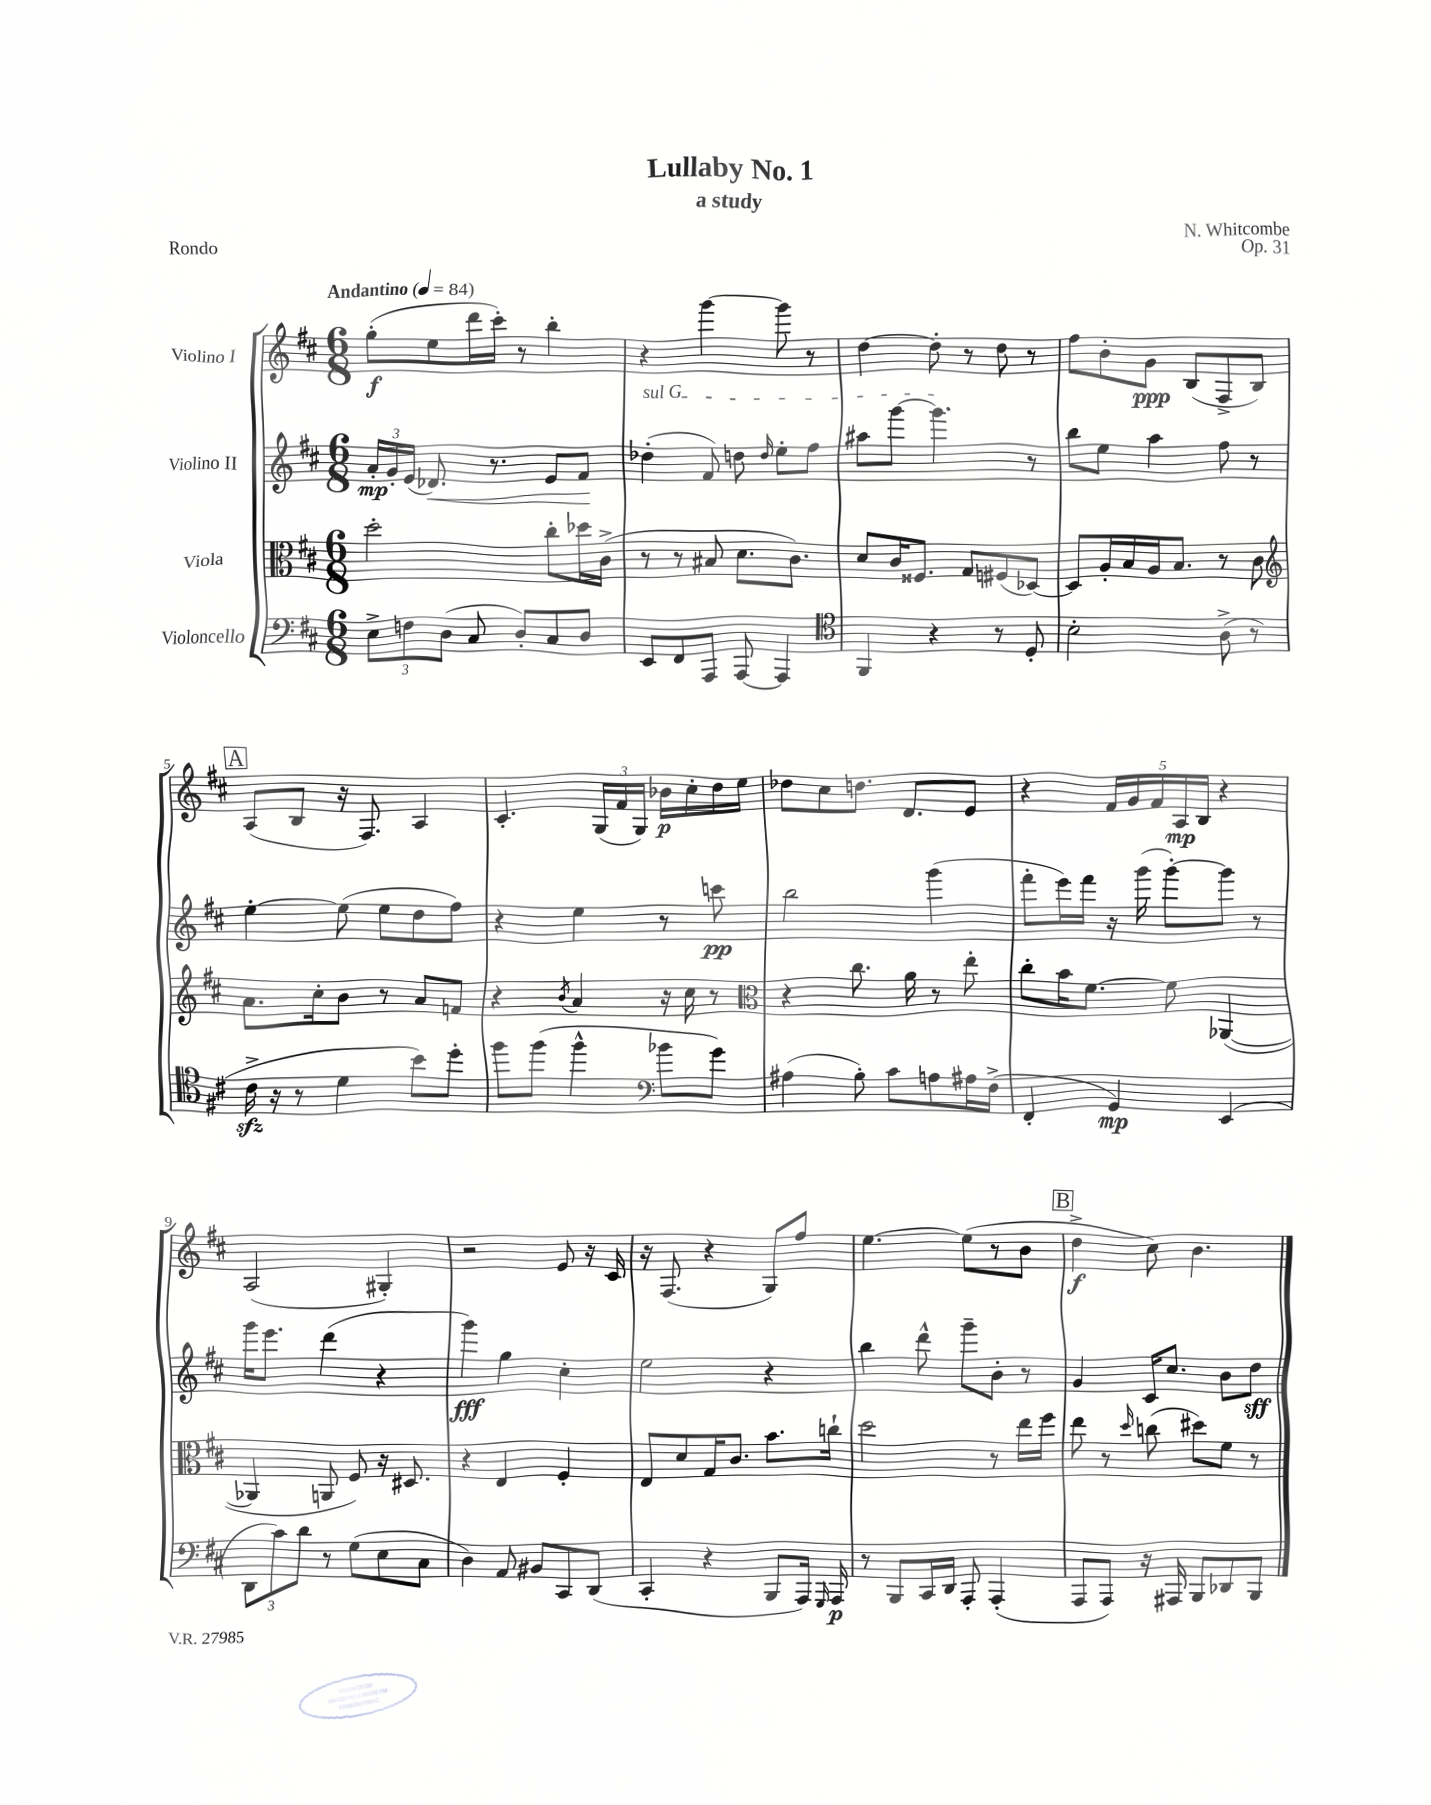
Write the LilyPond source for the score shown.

\header { title = "Lullaby No. 1" composer = "N. Whitcombe" subtitle = "a study" opus = "Op. 31" piece = "Rondo" }
<<
\new StaffGroup <<
\new Staff = "s0" \with { instrumentName = "Violino I" } {
    \clef treble \key d \major \numericTimeSignature \time 6/8 \tempo "Andantino" 4 = 84
    \autoBeamOff g''8[-.\f( e''8 d'''16 cis'''16]-.) r8 b''4-. |
    r4 g'''4~ g'''8 r8 |
    d''4~ d''8-. r8 d''8 r8 |
    fis''8[ b'8-. g'8]\ppp b8[( fis8-> b8]) |
    \mark \markup { \box "A" } a8[( b8] r16 fis8.) a4 |
    cis'4.-. \tuplet 3/2 { g16[( fis'16 g16]) } bes'16[\p cis''16-. d''16 e''16] |
    des''8[ cis''8 d''8.] d'8.[ e'8] |
    r4 \tuplet 5/4 { fis'16[ g'16 fis'16 a16\mp b16] } r4 |
    a2( gis4-.) |
    r2 e'8 r16 cis'16 |
    r16 fis8.( r4 g8[) fis''8] |
    e''4.~ e''8[( r8 b'8] |
    \mark \markup { \box "B" } d''4->\f cis''8) b'4. \bar "|." |
}
\new Staff = "s1" \with { instrumentName = "Violino II" } {
    \clef treble \key d \major \numericTimeSignature \time 6/8
    \autoBeamOff \tuplet 3/2 { a'16[-.\mp g'16-. e'16]( } des'8.\<) r8. e'8[ fis'8]\! |
    \once \override TextSpanner.bound-details.left.text = \markup { \italic "sul G" } des''4-.\startTextSpan( fis'8) d''8 \grace { d''16 } e''8[-. fis''8] |
    ais''8[ g'''8]~ g'''4.\stopTextSpan r8 |
    b''8[ e''8] a''4 fis''8 r8 |
    \mark \markup { \box "A" } e''4~-. e''8( e''8[ d''8 fis''8]) |
    r4 e''4 r8 c'''8\pp |
    b''2 g'''4( |
    fis'''8[-. e'''16) fis'''16] r16 g'''16( g'''8[~-.) g'''8] r8 |
    g'''16[ e'''8.] d'''4( r4 |
    g'''4\fff) g''4 cis''4-. |
    e''2 r4 |
    b''4 d'''8-^ g'''8[-- b'8]-. r8 |
    \mark \markup { \box "B" } g'4 cis'16[ cis''8.] b'8[ d''8]\sff \bar "|." |
}
\new Staff = "s2" \with { instrumentName = "Viola" } {
    \clef alto \key d \major \numericTimeSignature \time 6/8
    \autoBeamOff d''2-. cis''8[-. des''16 cis'16]->( |
    r8 r8 bis8 d'8.[ cis'8.]) |
    d'8[ cis'16 fisis8.] g8[ fis8( des8]~) |
    des8[ a16-. b16 a16 b8.] r8 cis'8 |
    \mark \markup { \box "A" } \clef treble a'8.[ cis''16-. b'8] r8 a'8[ f'8] |
    r4 \acciaccatura { b'8 } a'4 r16 cis''16 r8 |
    \clef alto r4 cis''8. a'16 r8 e''8-. |
    cis''8[-. b'16 fis'8.]~ fis'8 aes,4~( |
    aes,4 a,8 fis8) r16 dis8. |
    r4 e4 fis4-. |
    e8[ d'8 g16 cis'8.] b'8.[ c''16]-! |
    d''2 r8 e''16[ fis''16] |
    \mark \markup { \box "B" } e''8 r8 \grace { d''16 } c''8( dis''8[) fis'8] r8 \bar "|." |
}
\new Staff = "s3" \with { instrumentName = "Violoncello" } {
    \clef bass \key d \major \numericTimeSignature \time 6/8
    \autoBeamOff \tuplet 3/2 { e8[-> f8 d8]( } cis8 d8[-.) cis8 d8] |
    e,8[ fis,8 a,,8] a,,8~ a,,4 |
    \clef tenor fis,4 r4 r8 d8-. |
    b2-. a8->( r8 |
    \mark \markup { \box "A" } cis'16->\sfz r16 r8 d'4 b'8[) d''8]-. |
    fis''8[ fis''8]( fis''4-^ \clef bass bes'8[ g'8]) |
    ais4( b8-.) cis'8[ a8 ais16 fis16]->( |
    fis,4-. g,4\mp) e,4( |
    \tuplet 3/2 { d,8[ cis'8) d'8] } r8 g8[( e8 cis8] |
    d4) a,8 bis,8[ cis,8 d,8]( |
    cis,4-. r4 b,,8[ a,,16]) \grace { g,,16 } a,,16\p |
    r8 b,,8[ cis,16 d,16] a,,8-. a,,4-.( |
    \mark \markup { \box "B" } a,,8[ a,,8]) r16 ais,,16 b,,8[ des,8 b,,8] \bar "|." |
}
>>
>>
